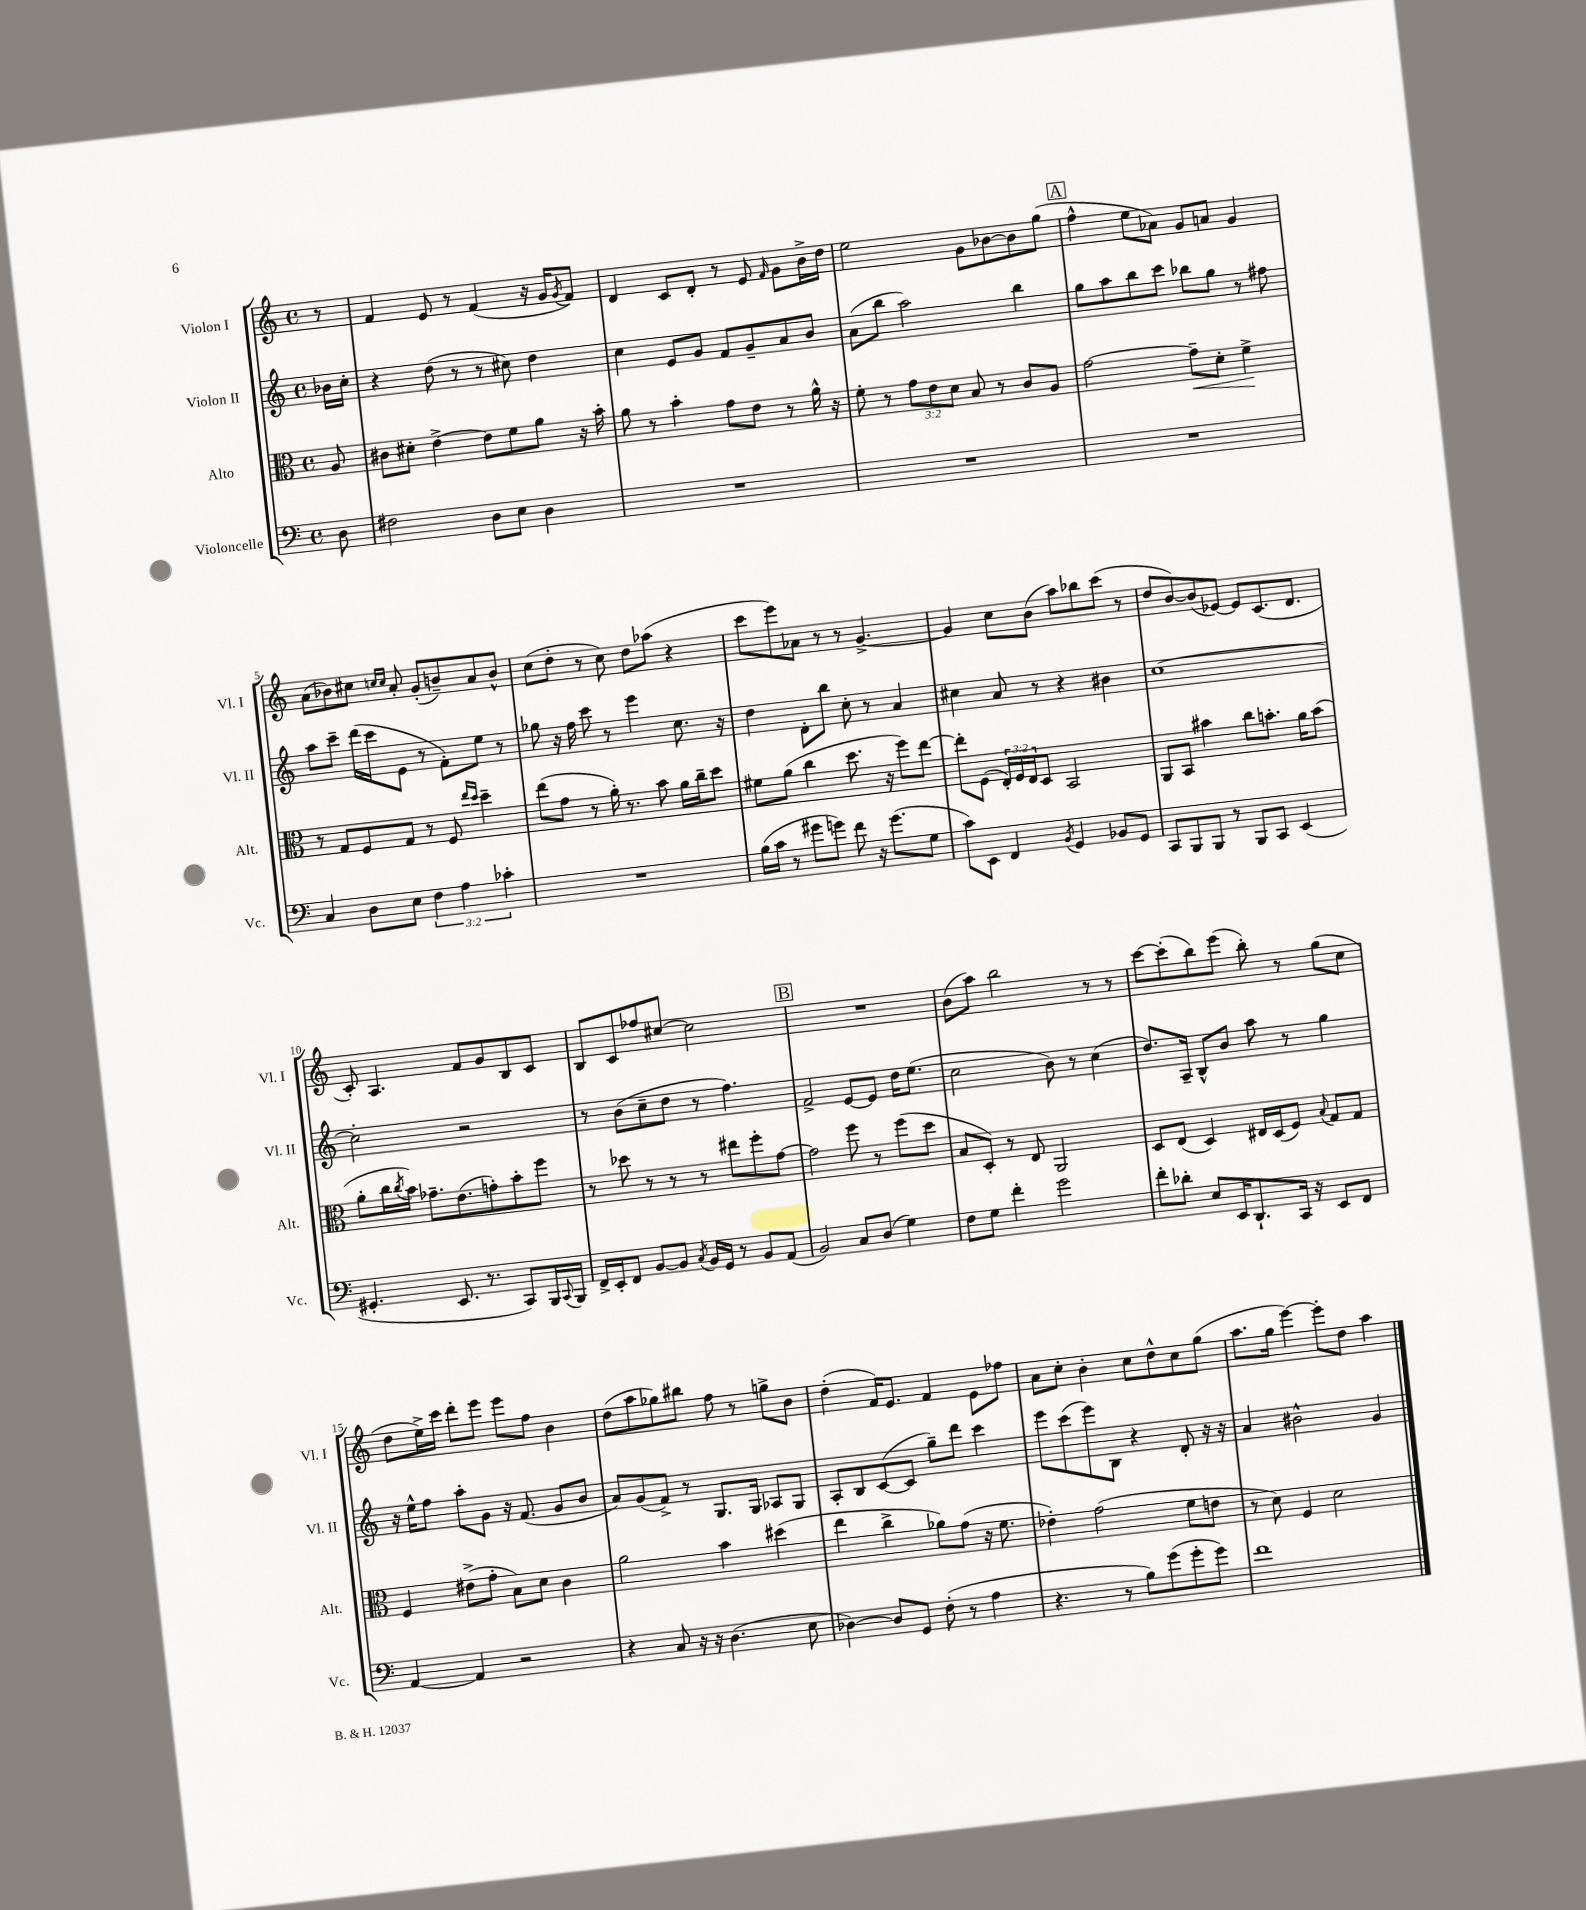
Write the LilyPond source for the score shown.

<<
\new StaffGroup <<
\new Staff = "s0" \with { instrumentName = "Violon I" shortInstrumentName = "Vl. I" } {
    \clef treble \key c \major \defaultTimeSignature \time 4/4 \partial 8
    r8 |
    f'4 e'8 r8 f'4( r16 g'16 \acciaccatura { g'8 } f'8) |
    d'4 c'8 d'8-. r8 e'8 \grace { f'16 } g'8 b'16-> d''16 |
    e''2 g'8 bes'8~ bes'8 g''8( |
    \mark \markup { \box "A" } f''4-^ e''8 aes'8) g'8 a'8 g'4 |
    a'8( bes'8) cis''8 \grace { c''16 c''16 } a'8-. g'8-.( b'8--) a'8 b'8-^ |
    c''8( d''8-. r8 c''8) d''8 aes''8( r4 |
    c'''8 e'''8) aes'8 r8 r8 g'4.~-> |
    g'4 c''8 b'8( a''8) bes''8 c'''8( r8 |
    d''8 b'8~) b'8( ees'8~) ees'8 c'8.( d'8. |
    c'8-.) a4. f'8 g'8 b8 c'8 |
    b8 c'8 fes''8 cis''8~ cis''2 |
    \mark \markup { \box "B" } R1 |
    b'8( a''8) b''2 r8 r8 |
    c'''8~ c'''8-.( b''8) e'''8( b''8-.) r8 g''8( c''8 |
    d''8 e''16->) c'''16 d'''8-. e'''8 e'''8 f''8 b'4 |
    d''8( a''8 ges''8) bis''8 f''8 r8 g''8-> b'8 |
    d''4-.( f'16) e'8. f'4 e'8 fes''8 |
    a'8 c''8-. b'4-. c''8 d''8-^ c''8 g''8( |
    a''8. g''16 e'''4~) e'''8-. d''8 a''4 \bar "|." |
}
\new Staff = "s1" \with { instrumentName = "Violon II" shortInstrumentName = "Vl. II" } {
    \clef treble \key c \major \defaultTimeSignature \time 4/4 \partial 8
    bes'16 c''16-. |
    r4 d''8( r8 r8 cis''8) d''4 |
    c''4 e'8 g'8 f'8 g'8-- a'8 b'8 |
    a'8( b''8 a''2) b''4 |
    \mark \markup { \box "A" } g''8 a''8 b''8 c'''8 bes''8 g''8 r8 fis''8 |
    a''8 c'''8-- d'''16( c'''16 e'8 r8 f'8-.) e''8 r8 |
    ges''8 r16 f''16 c'''8 r8 e'''4 c''8. r16 |
    d''4 d'8-. b''8 c''8-. r8 a'4 |
    cis''4 a'8 r8 r4 bis'4 |
    c''1~ |
    c''2-. r2 |
    r8 b'8( c''8-- d''8 r8 f''4.) |
    \mark \markup { \box "B" } f'2-> e'8~ e'8 d''16 e''8.( |
    c''2 b'8) r8 c''4( |
    d''8.) a16-- b8-^ b'8 a''8 r8 g''4 |
    r16 e''16-^ f''8 a''8-. g'8 r16 f'8.( g'8 b'8 |
    a'8) g'8( f'8->) r8 g8. g16 aes8 g8 |
    a8-. b8 c'8~( c'8 g''8--) d'''8 c'''4 |
    e'''8 c'''8( e'''8) b8 r4 d'8-. r16 r16 |
    a'4 bis'2-^ g'4 \bar "|." |
}
\new Staff = "s2" \with { instrumentName = "Alto" shortInstrumentName = "Alt." } {
    \clef alto \key c \major \defaultTimeSignature \time 4/4 \override Staff.TupletNumber.text = #tuplet-number::calc-fraction-text \partial 8
    a8 |
    cis'8 dis'8-. e'4~-> e'8 f'8 a'8 r16 b'16-. |
    a'8 r8 b'4-. g'8 e'8 r8 a'16-^ r16 |
    f'8-. r8 \tuplet 3/2 { g'8 e'8 d'8 } b8 r8 c'8 a8 |
    \mark \markup { \box "A" } g'2~ g'8--\< d'8-. f'4->\! |
    r8 g8 f8 g8 r8 f8 \grace { e''16 d''16 } d''4-- |
    e''8( g'8 r8 a'16-.) r8. b'8 a'16 c''16-- d''8 |
    fis'8 a'8( c''4 d''8. r16 f''8) e''8~ |
    e''8-. f8( \tuplet 3/2 { e16-.) f16 e16 } d8 b,2 |
    a,8 b,8 bis'4 c''8 b'8.-. a'16 b'8( |
    a'8-. c''16 \acciaccatura { c''8 } b'16) ges'8.-- e'8.( g'8-.) b'8-. f''8 |
    r8 des''8 r8 r8 r8 eis''8 f''8-. g'8~ |
    \mark \markup { \box "B" } g'2 f''8 r8 f''8( d''8 |
    b8 d8-.) r8 e8 a,2 |
    d8 e8( d4) eis16 d16( f8) \appoggiatura { b8 } g8 g8 |
    f4 eis'8->( g'8-. b8) d'8 c'4 |
    a'2 b'4 dis''4( |
    e''4 c''4-> aes'8) g'8( r16 f'8. |
    ees'4-.) g'2( f'8 e'8 |
    r8 d'8) f4 d'2 \bar "|." |
}
\new Staff = "s3" \with { instrumentName = "Violoncelle" shortInstrumentName = "Vc." } {
    \clef bass \key c \major \defaultTimeSignature \time 4/4 \override Staff.TupletNumber.text = #tuplet-number::calc-fraction-text \partial 8
    d8 |
    fis2 d8 e8 d4 |
    R1 |
    R1 |
    \mark \markup { \box "A" } R1 |
    c4 d8 e8 \tuplet 3/2 { f4 a4 ces'4-. } |
    R1 |
    b16( c'16 r8 gis'8 g'8) f'8 r16 g'8.( g8 |
    c'8) e,8 f,4 \acciaccatura { b,8 } g,4 bes,8 g,8 |
    c,8 b,,8 b,,8 r8 b,,8 c,8 e,4( |
    gis,4.-. e,8. r8. c,8) b,,16 \appoggiatura { c,8 } b,,16 |
    f,16-> e,16-. f,8 b,8~ b,8 \acciaccatura { c8 } b,16 g,16 r8 b,8 a,8( |
    \mark \markup { \box "B" } b,2) c8 d8( g4) |
    f8 g8 f'4-. g'2 |
    f'8-. des'8-. e8 e,16 d,8.-! c,16 r16 e,8 f,8 |
    a,4~ a,4 r2 |
    r4 c8 r16 r16 d4.( e8 |
    des4~) des8 g,8 f8-.( r8 a4 |
    r4. r8 b8) g'8( g'8-. g'8) |
    f'1 \bar "|." |
}
>>
>>
